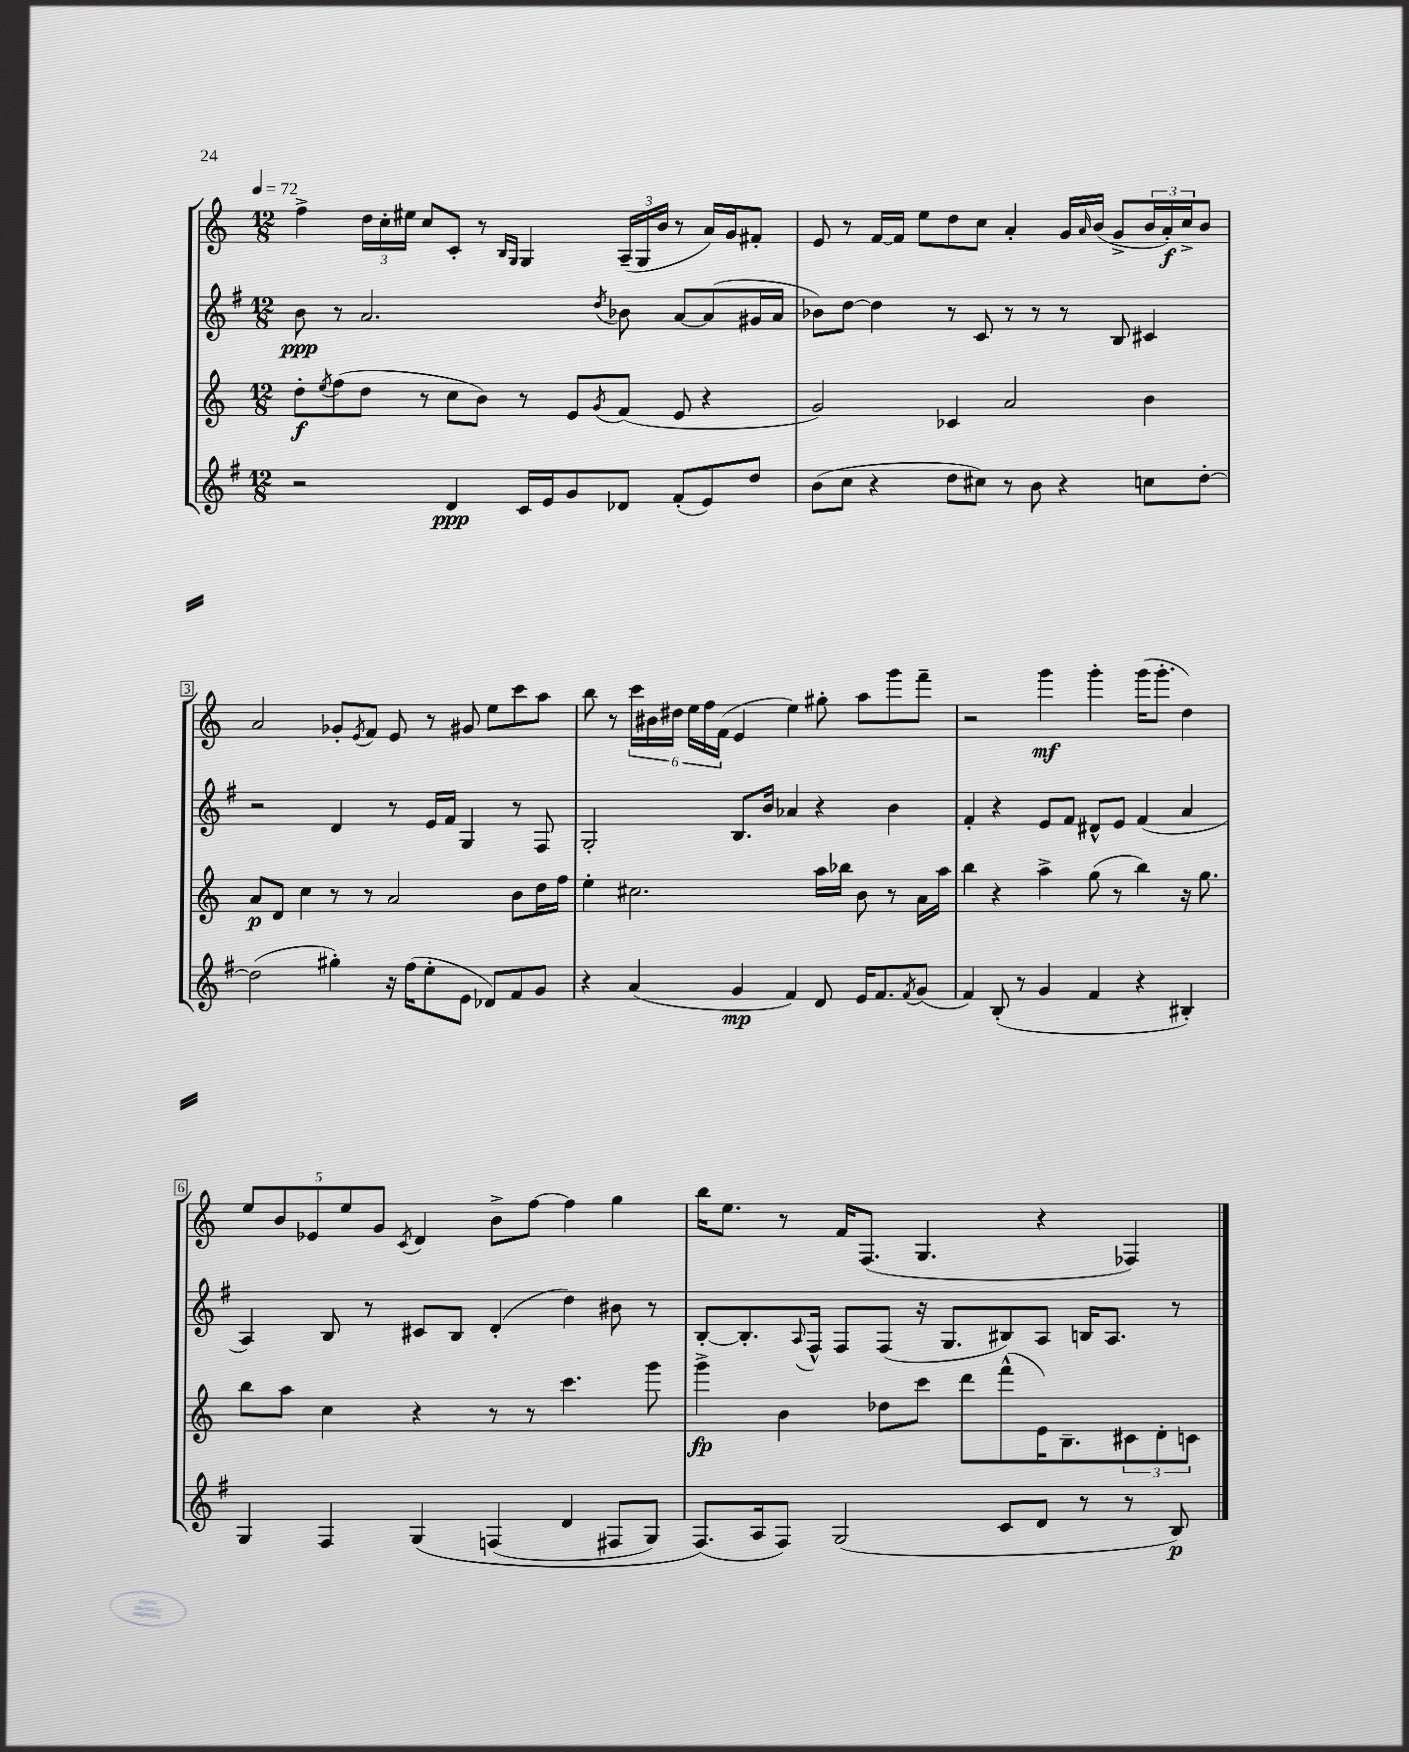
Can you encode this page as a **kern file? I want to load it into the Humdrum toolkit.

**kern	**dynam	**kern	**dynam	**kern	**dynam	**kern	**dynam
*part4	*part4	*part3	*part3	*part2	*part2	*part1	*part1
*staff4	*staff4	*staff3	*staff3	*staff2	*staff2	*staff1	*staff1
*clefG2	*	*clefG2	*	*clefG2	*	*clefG2	*
*k[f#]	*	*k[]	*	*k[f#]	*	*k[]	*
*M12/8	*	*M12/8	*	*M12/8	*	*M12/8	*
*MM72	*	*MM72	*	*MM72	*	*MM72	*
=1	=1	=1	=1	=1	=1	=1	=1
2r	.	8dd'\L	f	8b\	ppp	4ff^\	.
.	.	8qee/	.	.	.	.	.
.	.	(8ff\	.	8r	.	.	.
.	.	8dd\J	.	2.a/	.	24dd\LL	.
.	.	.	.	.	.	24cc'\	.
.	.	.	.	.	.	24ee#X\JJ	.
.	.	8r	.	.	.	8cc/L	.
4d/	ppp	8cc\L	.	.	.	8c'/J	.
.	.	8b\J)	.	.	.	8r	.
.	.	.	.	.	.	16qqB/LL	.
.	.	.	.	.	.	16qqG/JJ	.
16c/LL	.	8r	.	.	.	4G/	.
16e/J	.	.	.	.	.	.	.
8g/	.	8e/L	.	.	.	.	.
.	.	8qg/	.	8qdd/	.	.	.
8d-X/J	.	(8f/J	.	8b-X\	.	(24A~/LL	.
.	.	.	.	.	.	24G/	.
.	.	.	.	.	.	24b/JJ	.
(8f#'/L	.	8e/	.	[8a/L	.	8r	.
8e/)	.	4r	.	(8a/]	.	16a/LL)	.
.	.	.	.	.	.	16g/J	.
8dd/J	.	.	.	16g#X/L	.	8f#X'/J	.
.	.	.	.	16a/JJ	.	.	.
=2	=2	=2	=2	=2	=2	=2	=2
(8b\L	.	2g/)	.	8b-X\L)	.	8e/	.
8cc\J	.	.	.	[8dd\J	.	8r	.
4r	.	.	.	4dd\]	.	[16f/LL	.
.	.	.	.	.	.	16f/JJ]	.
.	.	.	.	.	.	8ee\L	.
8dd\L	.	4c-X/	.	8r	.	8dd\	.
8cc#X\J)	.	.	.	8c/	.	8cc\J	.
8r	.	2a/	.	8r	.	4a'/	.
8b\	.	.	.	8r	.	.	.
4r	.	.	.	8r	.	16g/LL	.
.	.	.	.	.	.	16qqa/	.
.	.	.	.	.	.	(16b/JJ	.
.	.	.	.	8B/	.	8g^/L	.
8ccn\L	.	4b\	.	4c#X/	.	24b/L	.
.	.	.	.	.	.	24a'/)	f
.	.	.	.	.	.	24cc^/J	.
[8dd'\J	.	.	.	.	.	8b/J	.
!!LO:LB:g=z
=3	=3	=3	=3	=3	=3	=3	=3
(2dd\]	.	8a/L	p	2r	.	2a/	.
.	.	8d/J	.	.	.	.	.
.	.	4cc\	.	.	.	.	.
4gg#X'\)	.	8r	.	4d/	.	8g-X'/L	.
.	.	.	.	.	.	8qe/	.
.	.	8r	.	.	.	8f/J	.
16r	.	2a/	.	8r	.	8e/	.
(16ff#\KL	.	.	.	.	.	.	.
8ee'\	.	.	.	16e/LL	.	8r	.
.	.	.	.	16f#/JJ	.	.	.
8e\J	.	.	.	4G/	.	8g#X/	.
8d-X/L)	.	.	.	.	.	8ee\L	.
8f#/	.	8b\L	.	8r	.	8ccc\	.
8g/J	.	16dd\L	.	8F#/	.	8aa\J	.
.	.	16ff\JJ	.	.	.	.	.
=4	=4	=4	=4	=4	=4	=4	=4
4r	.	4ee'\	.	2G'/	.	8bb\	.
.	.	.	.	.	.	8r	.
(4a/	.	2.cc#X\	.	.	.	24ccc\LL	.
.	.	.	.	.	.	24b#X\	.
.	.	.	.	.	.	24dd#X\JJ	.
.	.	.	.	.	.	24ee\LL	.
.	.	.	.	.	.	24ff\	.
.	.	.	.	.	.	(24f\JJ	.
4g/	mp	.	.	8.B/L	.	4e/	.
.	.	.	.	16b/Jk	.	.	.
4f#/)	.	.	.	4a-X/	.	4ee\)	.
8d/	.	16aa\LL	.	4r	.	8gg#X'\	.
.	.	16bb-X\JJ	.	.	.	.	.
16e/KL	.	8b\	.	.	.	8aa\L	.
8.f#/	.	.	.	.	.	.	.
.	.	8r	.	4b\	.	8ggg\	.
8qf#/	.	.	.	.	.	.	.
(8g/J	.	16a\LL	.	.	.	8fff~\J	.
.	.	16aa\JJ	.	.	.	.	.
=5	=5	=5	=5	=5	=5	=5	=5
4f#/)	.	4bb\	.	4f#'/	.	2r	.
(8B'/	.	4r	.	4r	.	.	.
8r	.	.	.	.	.	.	.
4g/	.	4aa^\	.	8e/L	.	4ggg\	mf
.	.	.	.	8f#/J	.	.	.
4f#/	.	(8gg\	.	8d#X^^/L	.	4ggg'\	.
.	.	8r	.	8e/J	.	.	.
4r	.	4bb\)	.	(4f#/	.	(16ggg\KL	.
.	.	.	.	.	.	8.ggg'\J	.
4B#X'/)	.	16r	.	4a/	.	4dd\)	.
.	.	8.gg\	.	.	.	.	.
!!LO:LB:g=z
=6	=6	=6	=6	=6	=6	=6	=6
4G/	.	8bb\L	.	4A/)	.	10ee/L	.
.	.	.	.	.	.	10b/	.
.	.	8aa\J	.	.	.	.	.
.	.	.	.	.	.	10e-X/	.
4F#/	.	4cc\	.	8B/	.	.	.
.	.	.	.	.	.	10ee/	.
.	.	.	.	8r	.	.	.
.	.	.	.	.	.	10g/J	.
.	.	.	.	.	.	8qc/	.
(4G/	.	4r	.	8c#X/L	.	4d/	.
.	.	.	.	8B/J	.	.	.
(4Fn/	.	8r	.	(4d'/	.	8b^\L	.
.	.	8r	.	.	.	[8ff\J	.
4d/	.	4.ccc\	.	4dd\)	.	4ff\]	.
8F#X/L	.	.	.	8b#X\	.	4gg\	.
8G/J)	.	8ggg\	.	8r	.	.	.
=7	=7	=7	=7	=7	=7	=7	=7
(8.F#/L)	.	4ggg^\	fp	[8B'/L	.	16bb\KL	.
.	.	.	.	.	.	8.ee\J	.
.	.	.	.	8.B'/]	.	.	.
16A/k	.	.	.	.	.	.	.
8F#/J)	.	4b\	.	.	.	8r	.
.	.	.	.	8qqA/	.	.	.
.	.	.	.	16F#^^/Jk	.	.	.
(2G/	.	.	.	8F#/L	.	16f/KL	.
.	.	.	.	.	.	(8.F/J	.
.	.	8dd-X\L	.	(8F#/J	.	.	.
.	.	8ccc\J	.	16r	.	4.G/	.
.	.	.	.	8.G/L	.	.	.
.	.	8ddd\L	.	.	.	.	.
8c/L	.	(8fff^^\	.	8B#X/)	.	.	.
8d/J	.	16e\K)	.	8A/J	.	4r	.
.	.	8.B~\	.	.	.	.	.
8r	.	.	.	16Bn/KL	.	.	.
.	.	.	.	8.A/J	.	.	.
8r	.	12c#X\	.	.	.	4F-X/)	.
.	.	12d'\	.	.	.	.	.
8B/)	p	.	.	8r	.	.	.
.	.	12cn\J	.	.	.	.	.
==	==	==	==	==	==	==	==
*-	*-	*-	*-	*-	*-	*-	*-
